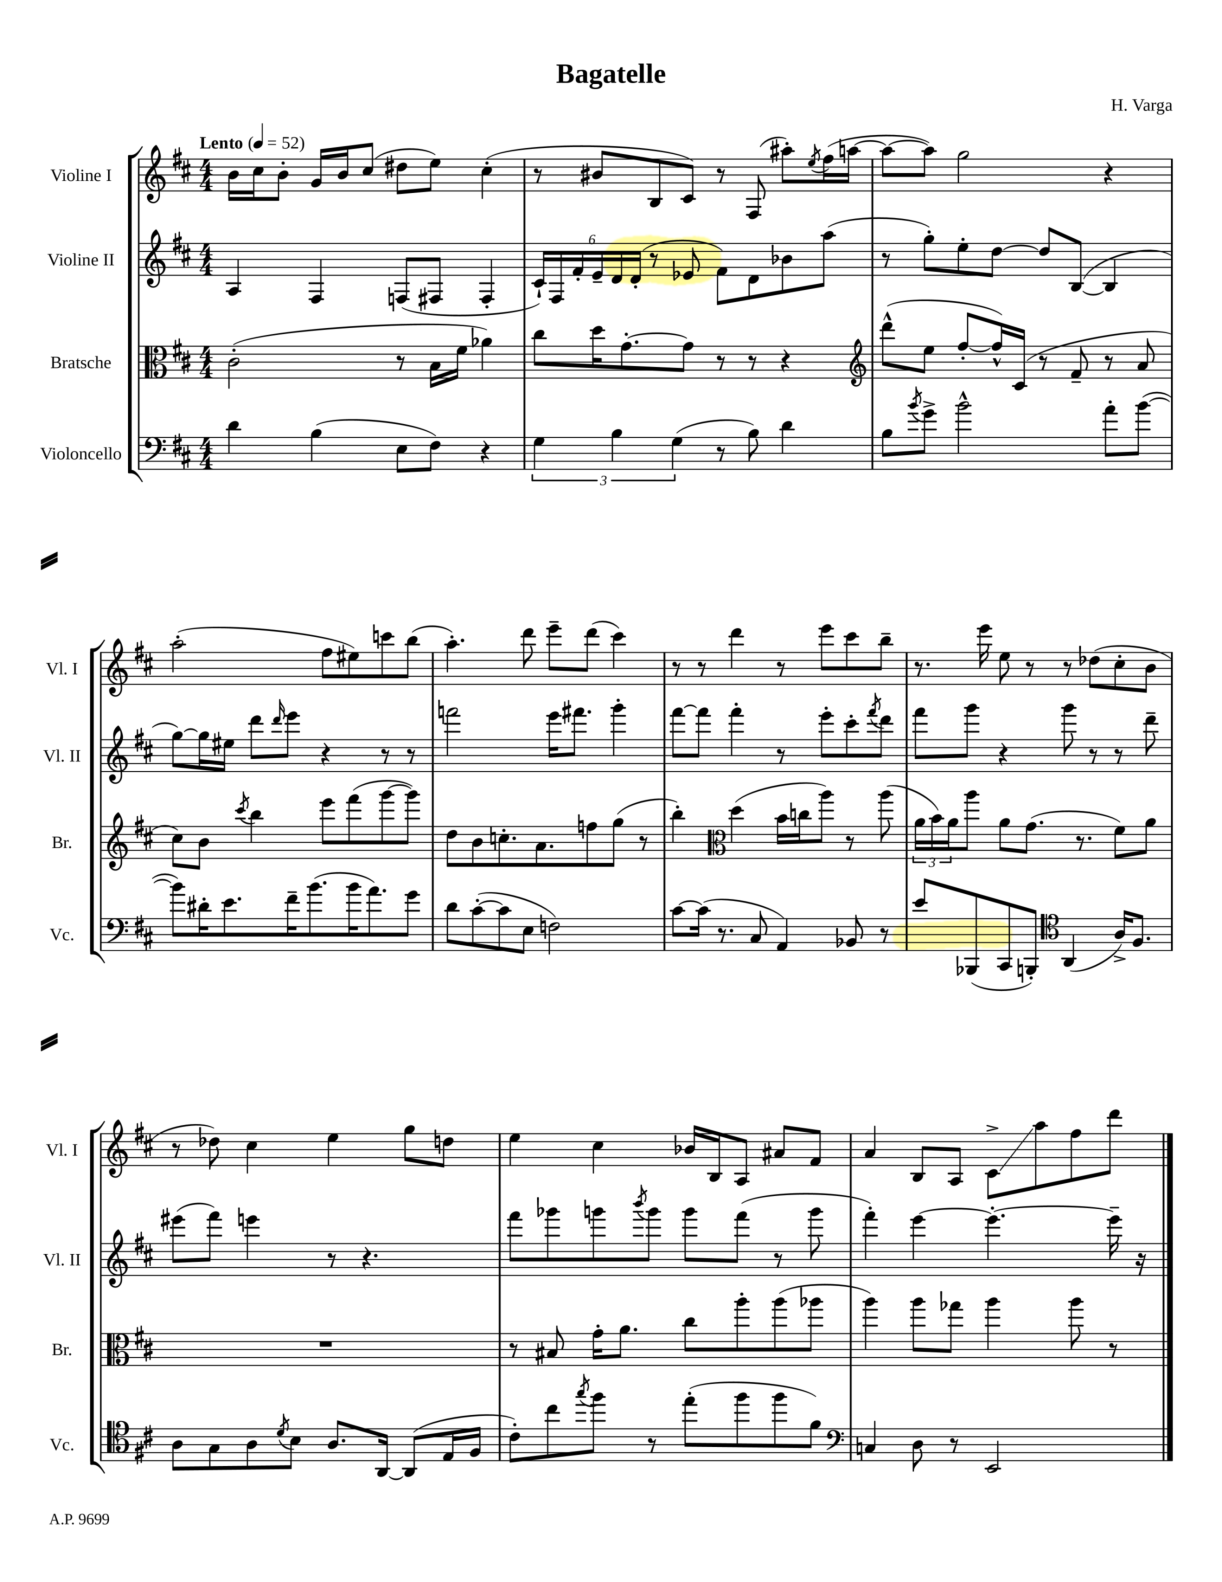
\header { title = "Bagatelle" composer = "H. Varga" }
<<
\new StaffGroup <<
\new Staff = "s0" \with { instrumentName = "Violine I" shortInstrumentName = "Vl. I" } {
    \clef treble \key d \major \numericTimeSignature \time 4/4 \tempo "Lento" 4 = 52
    b'16 cis''16 b'8-. g'16 b'16 cis''8( dis''8 e''8) cis''4-.( |
    r8 bis'8 b8 cis'8) r8 fis8( ais''8-.) \acciaccatura { e''8 } fis''16( a''16~ |
    a''8~ a''8) g''2 r4 |
    a''2-.( fis''8 eis''8) c'''8 b''8( |
    a''4.-.) d'''8 e'''8-- d'''8( cis'''4) |
    r8 r8 d'''4 r8 e'''8 cis'''8 b''8-- |
    r8. e'''16 e''8 r8 r8 des''8( cis''8-. b'8 |
    r8 des''8) cis''4 e''4 g''8 d''8 |
    e''4 cis''4 bes'16 b16 a8 ais'8 fis'8 |
    a'4 b8 a8 cis'8->\glissando a''8 fis''8 d'''8 \bar "|." |
}
\new Staff = "s1" \with { instrumentName = "Violine II" shortInstrumentName = "Vl. II" } {
    \clef treble \key d \major \numericTimeSignature \time 4/4
    a4 fis4 f8( fis8 fis4-. |
    \tuplet 6/4 { cis'16-!) fis16 fis'16-. e'16-- d'16 d'16-.( } r8 ees'8 fis'8) d'8 bes'8 a''8( |
    r8 g''8-.) e''8-. d''8~ d''8 b8~( b4 |
    g''8~) g''16 eis''16 d'''8 \grace { d'''16 } e'''8 r4 r8 r8 |
    f'''2 e'''16 fis'''8. g'''4-. |
    fis'''8~ fis'''8 fis'''4-. r8 e'''8-. cis'''8-. \acciaccatura { fis'''8 } d'''8 |
    fis'''8 g'''8 r4 g'''8 r8 r8 d'''8-- |
    eis'''8( fis'''8) e'''4 r8 r4. |
    fis'''8 ges'''8 g'''8 \acciaccatura { b'''8 } g'''8 g'''8 fis'''8( r8 g'''8 |
    fis'''4-.) e'''4~ e'''4.~-. e'''16-- r16 \bar "|." |
}
\new Staff = "s2" \with { instrumentName = "Bratsche" shortInstrumentName = "Br." } {
    \clef alto \key d \major \numericTimeSignature \time 4/4
    cis'2-.( r8 b16 fis'16 aes'4) |
    cis''8 d''16 g'8.~-. g'8 r8 r8 r4 |
    \clef treble d'''8-^( e''8 fis''8~-. fis''16-^) cis'16( r8 fis'8-- r8 a'8 |
    cis''8) b'8 \acciaccatura { cis'''8 } b''4 e'''8 fis'''8( g'''8~ g'''8) |
    d''8 b'8 c''8.-. a'8. f''8 g''8( r8 |
    b''4-.) \clef alto d''4( b'16 c''16 a''8) r8 a''8( |
    \tuplet 3/2 { a'16 b'16) a'16 } a''8 a'8 g'8.( r8. fis'8) a'8 |
    R1 |
    r8 bis8 g'16-. a'8. cis''8 a''8-. a''8( aes''8 |
    a''4) a''8 ges''8 a''4 a''8 r8 \bar "|." |
}
\new Staff = "s3" \with { instrumentName = "Violoncello" shortInstrumentName = "Vc." } {
    \clef bass \key d \major \numericTimeSignature \time 4/4
    d'4 b4( e8 fis8) r4 |
    \tuplet 3/2 { g4 b4 g4( } r8 b8) d'4 |
    b8 \acciaccatura { b'8 } g'8-> b'2-^ a'8-. b'8~( |
    b'8) dis'16-. e'8. fis'16-- b'8.( b'16 a'8.) g'8 |
    d'8 cis'8~-.( cis'8 e8 f2) |
    cis'8~ cis'16( r8. cis8 a,4) bes,8 r8 |
    e'8 bes,,8( cis,8 b,,8-.) \clef tenor a,4( a16->) fis8. |
    a8 g8 a8 \acciaccatura { d'8 } b8 a8. a,16~ a,8( e16 fis16 |
    cis'8-.) cis''8 \acciaccatura { g''8 } fis''8 r8 e''8-.( fis''8 fis''8 fis'8) |
    \clef bass c4 d8 r8 e,2 \bar "|." |
}
>>
>>
\layout { \context { \Score \remove "Bar_number_engraver" } }
